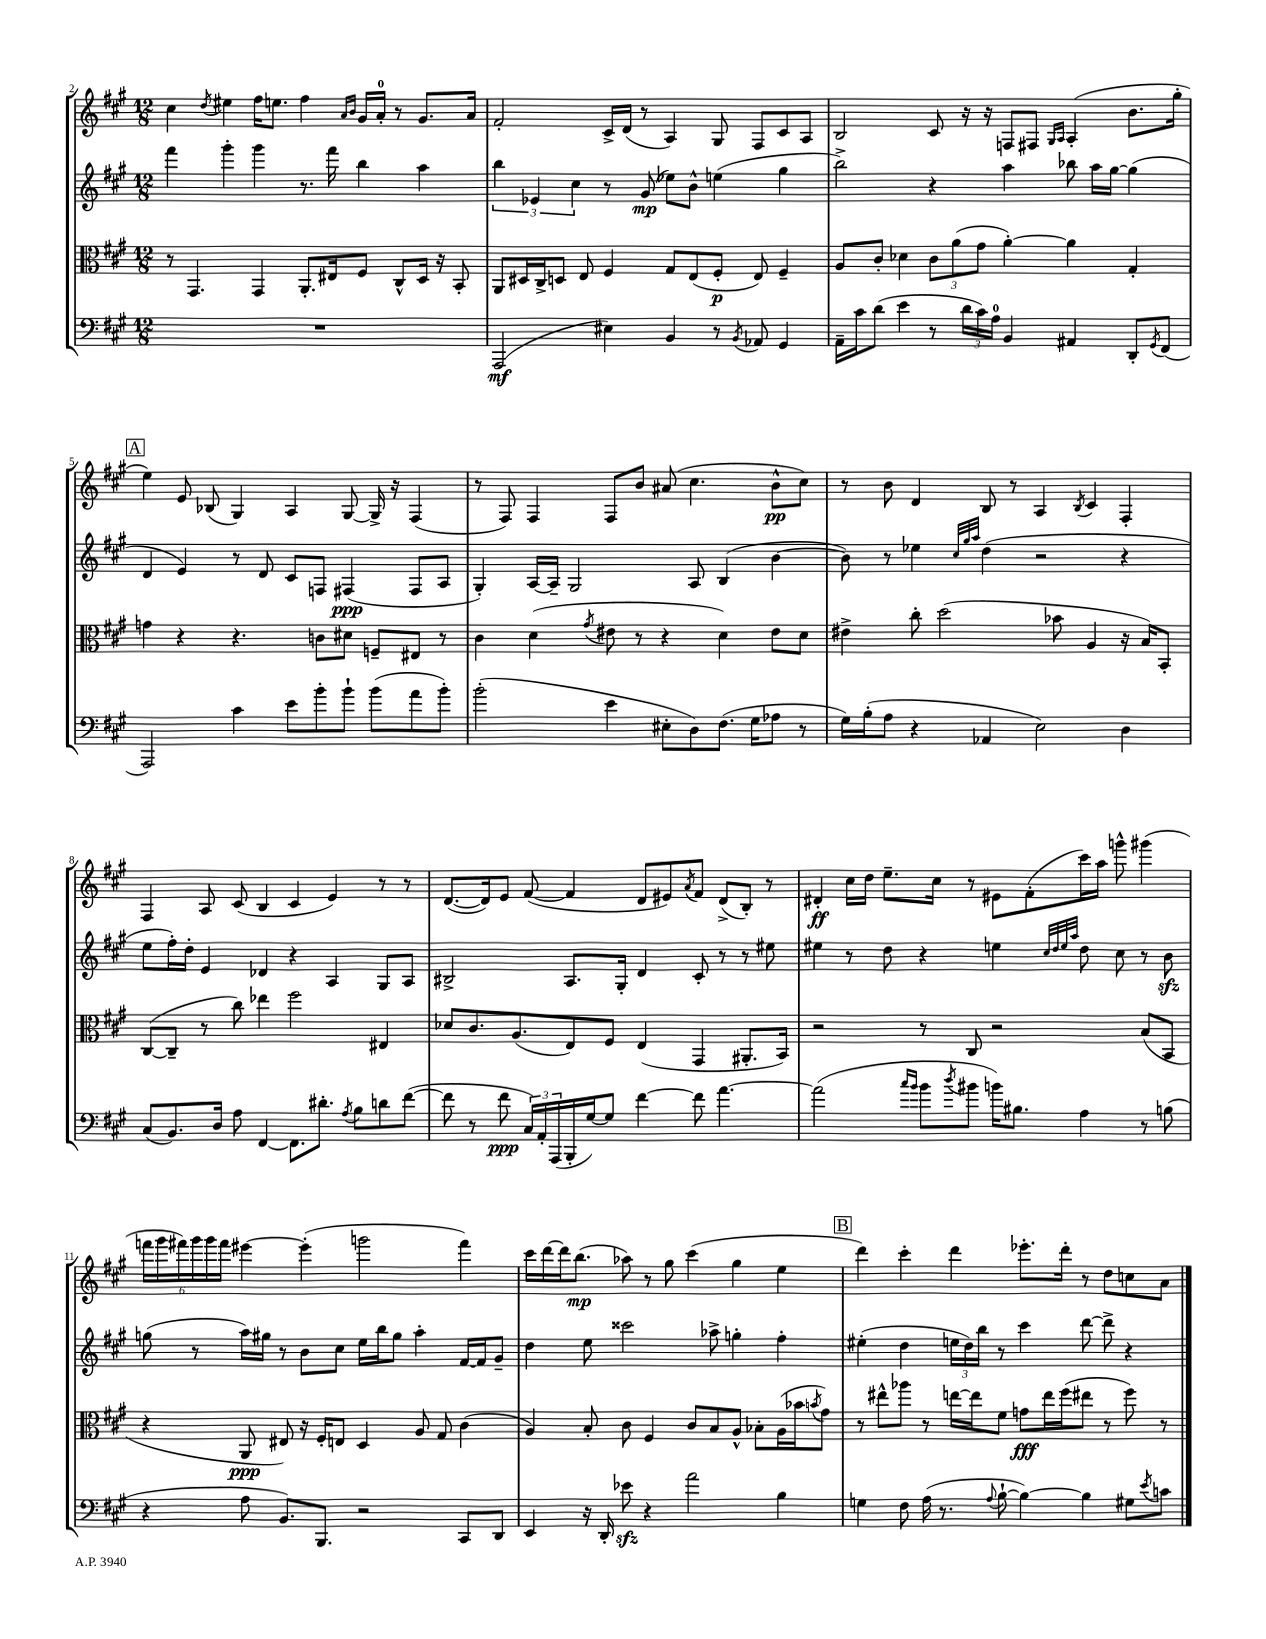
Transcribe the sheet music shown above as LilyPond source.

<<
\new StaffGroup <<
\new Staff = "s0" {
    \clef treble \key a \major \numericTimeSignature \time 12/8
    cis''4 \acciaccatura { d''8 } eis''4 fis''16 e''8. fis''4 \grace { a'16 b'16 } gis'16 a'16-0-. r8 gis'8. a'16 |
    fis'2-. cis'16-> d'16( r8 a4) gis8 fis8 cis'8 a8 |
    b2 cis'8 r16 r16 f8 fis8 \grace { gis16 a16 } a4-.( b'8. gis''16-. |
    \mark \markup { \box "A" } e''4) e'8 bes8( gis4) a4 gis8~ gis16-> r16 fis4( |
    r8 fis8) fis4 fis8 b'8 ais'8( cis''4. b'8-^\pp cis''8) |
    r8 b'8 d'4 b8 r8 a4 \acciaccatura { b8 } cis'4 fis4-. |
    fis4 a8 cis'8( b4 cis'4 e'4) r8 r8 |
    d'8.~( d'16) e'8 fis'8~( fis'4 d'8 eis'8) \acciaccatura { a'8 } fis'8 d'8->( b8-.) r8 |
    dis'4-.\ff cis''16 d''16 e''8.-- cis''16 r8 eis'8 fis'8-.( cis'''16) a''16 g'''8-^ gis'''4( |
    \tuplet 6/4 { f'''16 gis'''16 fis'''16) gis'''16 gis'''16 fis'''16 } eis'''4~ eis'''4-.( g'''2 fis'''4) |
    cis'''16 d'''16~ d'''16 b''8.\mp( aes''8) r8 gis''8 cis'''4( gis''4 e''4 |
    \mark \markup { \box "B" } d'''4) cis'''4-. d'''4 ees'''8.-. d'''16-. r8 d''8 c''8 a'8 \bar "|." |
}
\new Staff = "s1" {
    \clef treble \key a \major \numericTimeSignature \time 12/8
    fis'''4 gis'''4-. gis'''4 r8. fis'''16 b''4 a''4 |
    \tuplet 3/2 { b''4 ees'4 cis''4 } r8 gis'8\mp( ees''8) b'8-^ e''4( gis''4 |
    b''2->) r4 a''4 bes''8 a''16 gis''16~ gis''4( |
    \mark \markup { \box "A" } d'4 e'4) r8 d'8 cis'8 f8 fis4\ppp( fis8 a8 |
    gis4-.) a16~ a16-- gis2 a8 b4( b'4~ |
    b'8) r8 ees''4 \grace { cis''32 gis''32 a''32 } d''4( r2 r4 |
    e''8 fis''16-.) d''16-. e'4 des'4 r4 a4 gis8 a8 |
    bis2-> a8. gis16-. d'4 cis'8-. r8 r8 eis''8 |
    eis''4 r8 d''8 r4 e''4 \grace { cis''32 d''32 e''32 a''32 } d''8 cis''8 r8 b'8\sfz |
    g''8( r8 a''16) gis''16 r8 b'8 cis''8 e''16 b''16 gis''8 a''4-. fis'16~ fis'16 gis'8-- |
    d''4 e''8 cisis'''2 aes''8-> g''4-. fis''4-. |
    \mark \markup { \box "B" } eis''4-.( d''4 \tuplet 3/2 { e''16 d''16) b''16 } r8 cis'''4 d'''8~ d'''8-> r4 \bar "|." |
}
\new Staff = "s2" {
    \clef alto \key a \major \numericTimeSignature \time 12/8
    r8 gis,4. gis,4 a,8.-. eis16 fis8 cis8-^ d16 r16 b,8-. |
    a,8 dis16 cis16-> d8 e8 fis4 gis8 e8( fis8-.\p e8) fis4-- |
    a8 cis'8-. des'4 \tuplet 3/2 { cis'8 a'8( gis'8 } a'4~-.) a'4 gis4-. |
    \mark \markup { \box "A" } g'4 r4 r4. c'8 dis'8 f8-- eis8 r8 |
    cis'4 d'4( \acciaccatura { gis'8 } eis'8 r8 r4 d'4) eis'8 d'8 |
    eis'4-> cis''8-. d''2( bes'8 a4 r16 b16) b,8-. |
    cis8~( cis8-- r8 cis''8) ees''4 fis''2 eis4 |
    des'8 cis'8. a8.( e8) fis8 e4( gis,4 ais,8.-. b,16) |
    r2 r8 cis8 r2 b8( b,8 |
    r4 a,8\ppp eis8) r16 fis16-. e8 d4 a8 gis8 cis'4( |
    a4) b8-. cis'8 fis4 cis'8 b8 a8-^ bes8-. a16( bes'16 \acciaccatura { b'8 } gis'8) |
    \mark \markup { \box "B" } r8 eis''8-^ aes''8 r8 e''16~ e''16 fis'8 g'8\fff e''16 fis''16( eis''8 r8 fis''8) r8 \bar "|." |
}
\new Staff = "s3" {
    \clef bass \key a \major \numericTimeSignature \time 12/8
    R1. |
    a,,2\mf( eis4) b,4 r8 \acciaccatura { b,8 } aes,8 gis,4 |
    a,16-- cis'16 d'8( e'4 r8 \tuplet 3/2 { d'16 cis'16) a16-0 } b,4 ais,4 d,8-. \acciaccatura { gis,8 } fis,8( |
    \mark \markup { \box "A" } a,,2) cis'4 e'8 b'8-. b'8-! b'8( a'8 b'8-.) |
    b'2-.( e'4 eis8-. d8) fis8.( gis16 aes8 r8 |
    gis16) b16-.( a8 r4 aes,4 e2) d4 |
    cis8( b,8.) d16 a8 fis,4~ fis,8. dis'8.-. \acciaccatura { a8 } b8 d'8 fis'8~( |
    fis'8 r8 fis'8\ppp \tuplet 3/2 { cis16) a,16-. a,,16( } b,,16-. gis16~) gis8 fis'4~ fis'8 a'4.~ |
    a'2( \grace { cis''16 b'16 } b'8 \acciaccatura { d''8 } bis'8 b'16) bis8. a4 r8 b8( |
    r4 a8 b,8.) b,,8. r2 cis,8 d,8 |
    e,4 r16 d,16-. ees'8\sfz r4 a'2 b4 |
    \mark \markup { \box "B" } g4 fis8 a16( r8. \appoggiatura { a8 } b8~-! b4~) b4 gis8 \acciaccatura { e'8 } c'8 \bar "|." |
}
>>
>>
\layout { \context { \Score currentBarNumber = #2 } }
